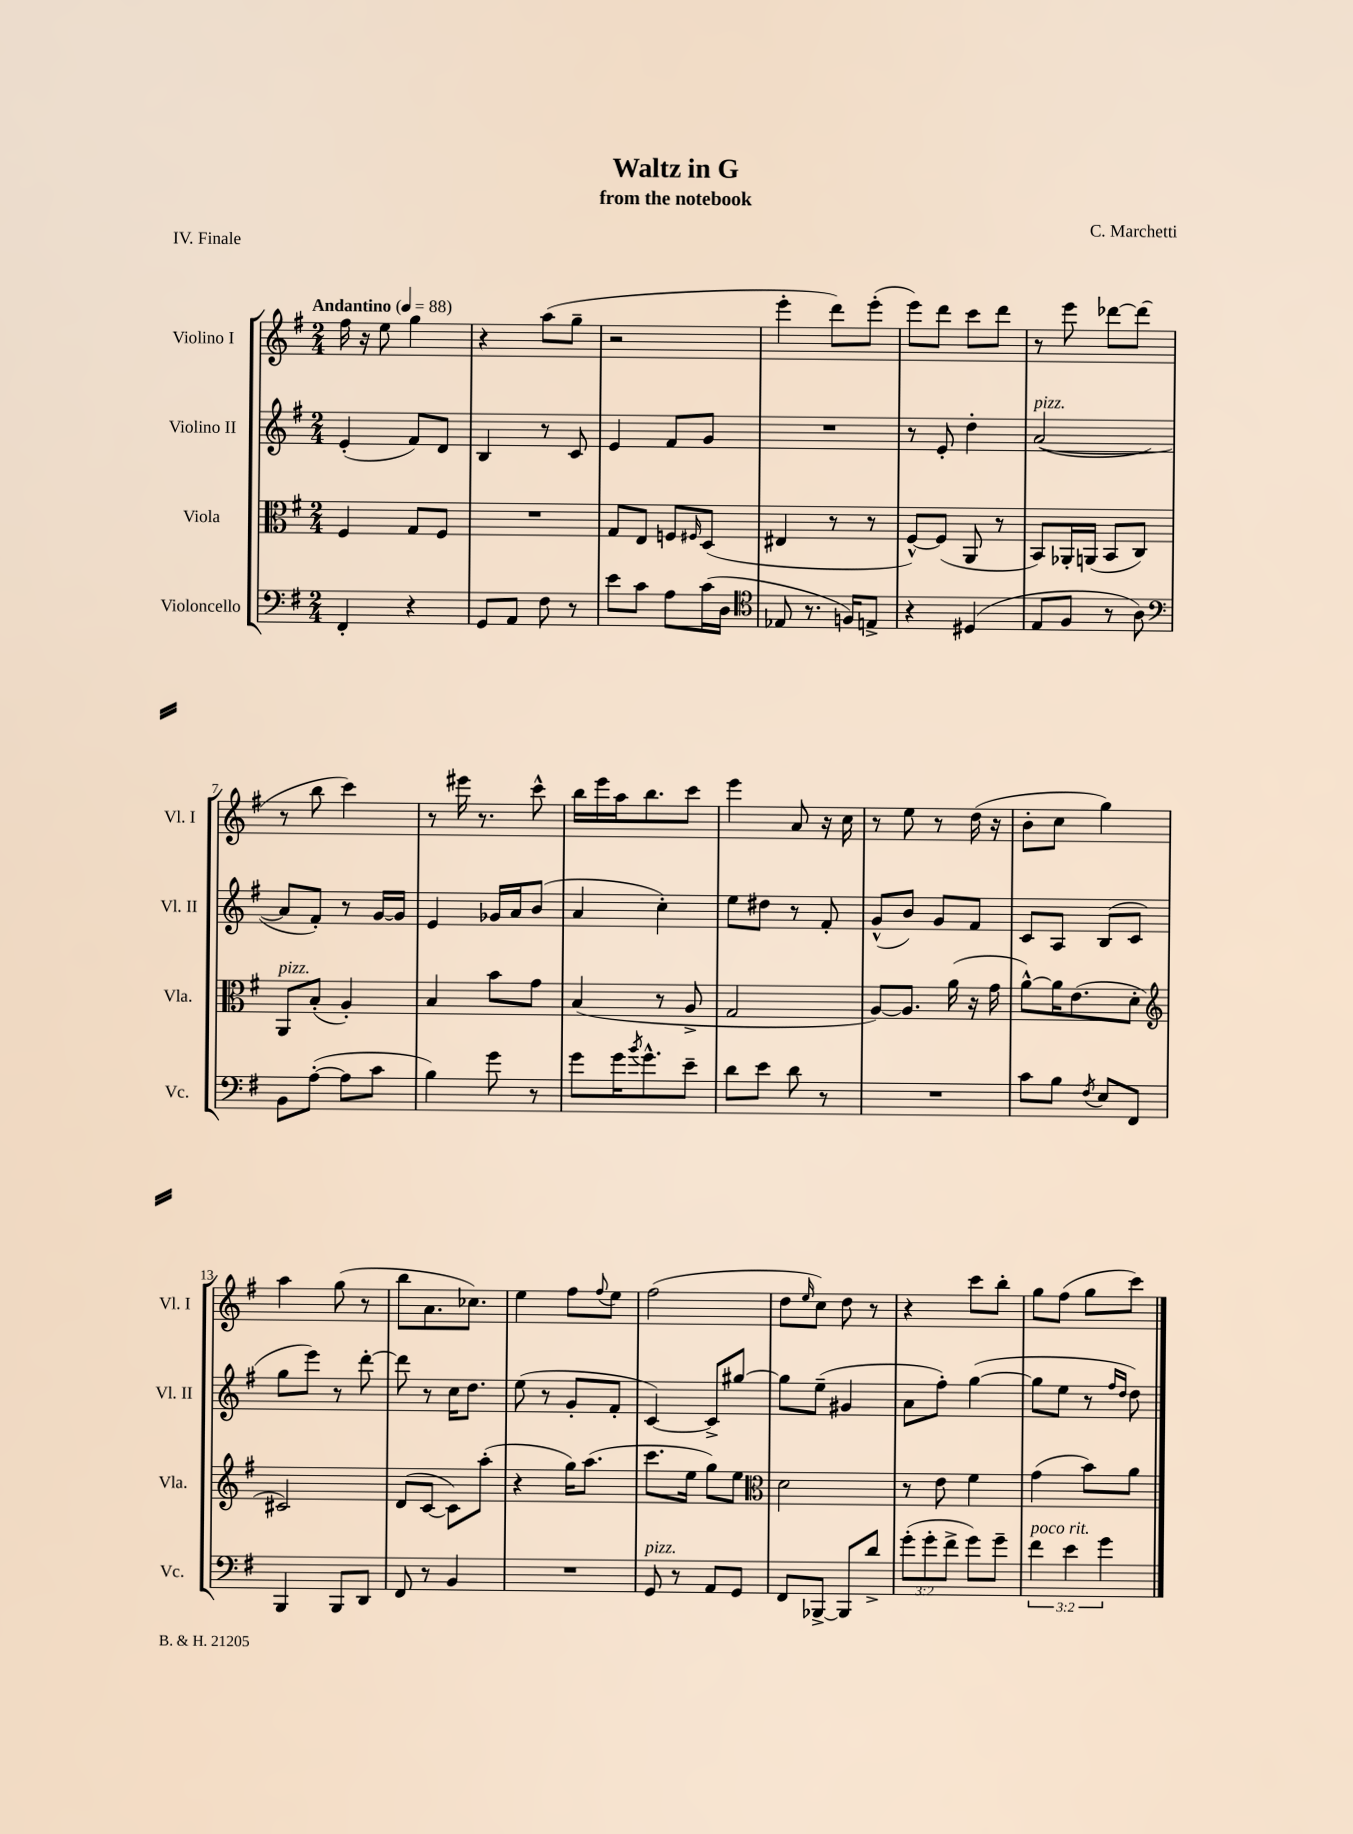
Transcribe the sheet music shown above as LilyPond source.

\header { title = "Waltz in G" composer = "C. Marchetti" subtitle = "from the notebook" piece = "IV. Finale" }
<<
\new StaffGroup <<
\new Staff = "s0" \with { instrumentName = "Violino I" shortInstrumentName = "Vl. I" } {
    \clef treble \key g \major \numericTimeSignature \time 2/4 \tempo "Andantino" 4 = 88
    fis''16 r16 e''8 g''4 |
    r4 a''8( g''8-- |
    r2 |
    e'''4-. d'''8) e'''8-.( |
    e'''8) d'''8 c'''8 d'''8 |
    r8 e'''8 des'''8~ des'''8( |
    r8 b''8 c'''4) |
    r8 eis'''16 r8. c'''8-^ |
    b''16 e'''16 a''16 b''8. c'''8 |
    e'''4 a'8 r16 c''16 |
    r8 e''8 r8 d''16( r16 |
    b'8-. c''8 g''4) |
    a''4 g''8( r8 |
    b''8 a'8. ces''8.) |
    e''4 fis''8 \appoggiatura { fis''8 } e''8 |
    fis''2( |
    d''8 \grace { e''16 } c''8) d''8 r8 |
    r4 c'''8 b''8-. |
    g''8 fis''8( g''8 c'''8) \bar "|." |
}
\new Staff = "s1" \with { instrumentName = "Violino II" shortInstrumentName = "Vl. II" } {
    \clef treble \key g \major \numericTimeSignature \time 2/4
    e'4-.( fis'8) d'8 |
    b4 r8 c'8 |
    e'4 fis'8 g'8 |
    R2 |
    r8 e'8-. d''4-. |
    a'2~^\markup { \italic "pizz." }( |
    a'8 fis'8-.) r8 g'16~ g'16 |
    e'4 ges'16 a'16 b'8( |
    a'4 c''4-.) |
    e''8 dis''8 r8 fis'8-. |
    g'8-^( b'8) g'8 fis'8 |
    c'8 a8 b8( c'8 |
    g''8 e'''8) r8 d'''8~-. |
    d'''8 r8 c''16 d''8. |
    e''8( r8 g'8-. fis'8-. |
    c'4~) c'8-> gis''8~ |
    gis''8 e''8--( gis'4 |
    a'8 fis''8-.) g''4~( |
    g''8 e''8 r8 \grace { fis''16 d''16 } d''8) \bar "|." |
}
\new Staff = "s2" \with { instrumentName = "Viola" shortInstrumentName = "Vla." } {
    \clef alto \key g \major \numericTimeSignature \time 2/4
    fis4 g8 fis8 |
    R2 |
    g8 e8 f8 \grace { fis16 } d8( |
    eis4 r8 r8 |
    fis8~-^) fis8( a,8 r8 |
    b,8) aes,16-. a,16( b,8 c8) |
    a,8^\markup { \italic "pizz." } b8-.( a4-.) |
    b4 b'8 g'8 |
    b4( r8 a8-> |
    g2 |
    a8~) a8. a'16( r16 g'16 |
    a'8~-^) a'16 e'8.( d'8-. |
    \clef treble cis'2) |
    d'8( c'8~ c'8) a''8-.( |
    r4 g''16) a''8.( |
    c'''8. e''16 g''8) e''8 |
    \clef alto d'2 |
    r8 e'8 fis'4 |
    g'4( b'8) a'8 \bar "|." |
}
\new Staff = "s3" \with { instrumentName = "Violoncello" shortInstrumentName = "Vc." } {
    \clef bass \key g \major \numericTimeSignature \time 2/4 \override Staff.TupletNumber.text = #tuplet-number::calc-fraction-text
    fis,4-. r4 |
    g,8 a,8 fis8 r8 |
    e'8 c'8 a8 c'16( d16 |
    \clef tenor ees8 r8. f16) e8-> |
    r4 dis4( |
    e8 fis8 r8 a8) |
    \clef bass b,8 a8~-.( a8 c'8 |
    b4) g'8 r8 |
    g'8 g'16 \acciaccatura { b'8 } g'8.-^ e'8-- |
    d'8 e'8 d'8 r8 |
    R2 |
    c'8 b8 \acciaccatura { fis8 } e8 fis,8 |
    b,,4 b,,8 d,8 |
    fis,8 r8 b,4 |
    R2 |
    g,8^\markup { \italic "pizz." } r8 a,8 g,8 |
    fis,8 bes,,8~-> bes,,8 d'8-> |
    \tuplet 3/2 { g'8-.( g'8-. fis'8-> } g'8) g'8-- |
    \tuplet 3/2 { fis'4^\markup { \italic "poco rit." } e'4 g'4 } \bar "|." |
}
>>
>>
